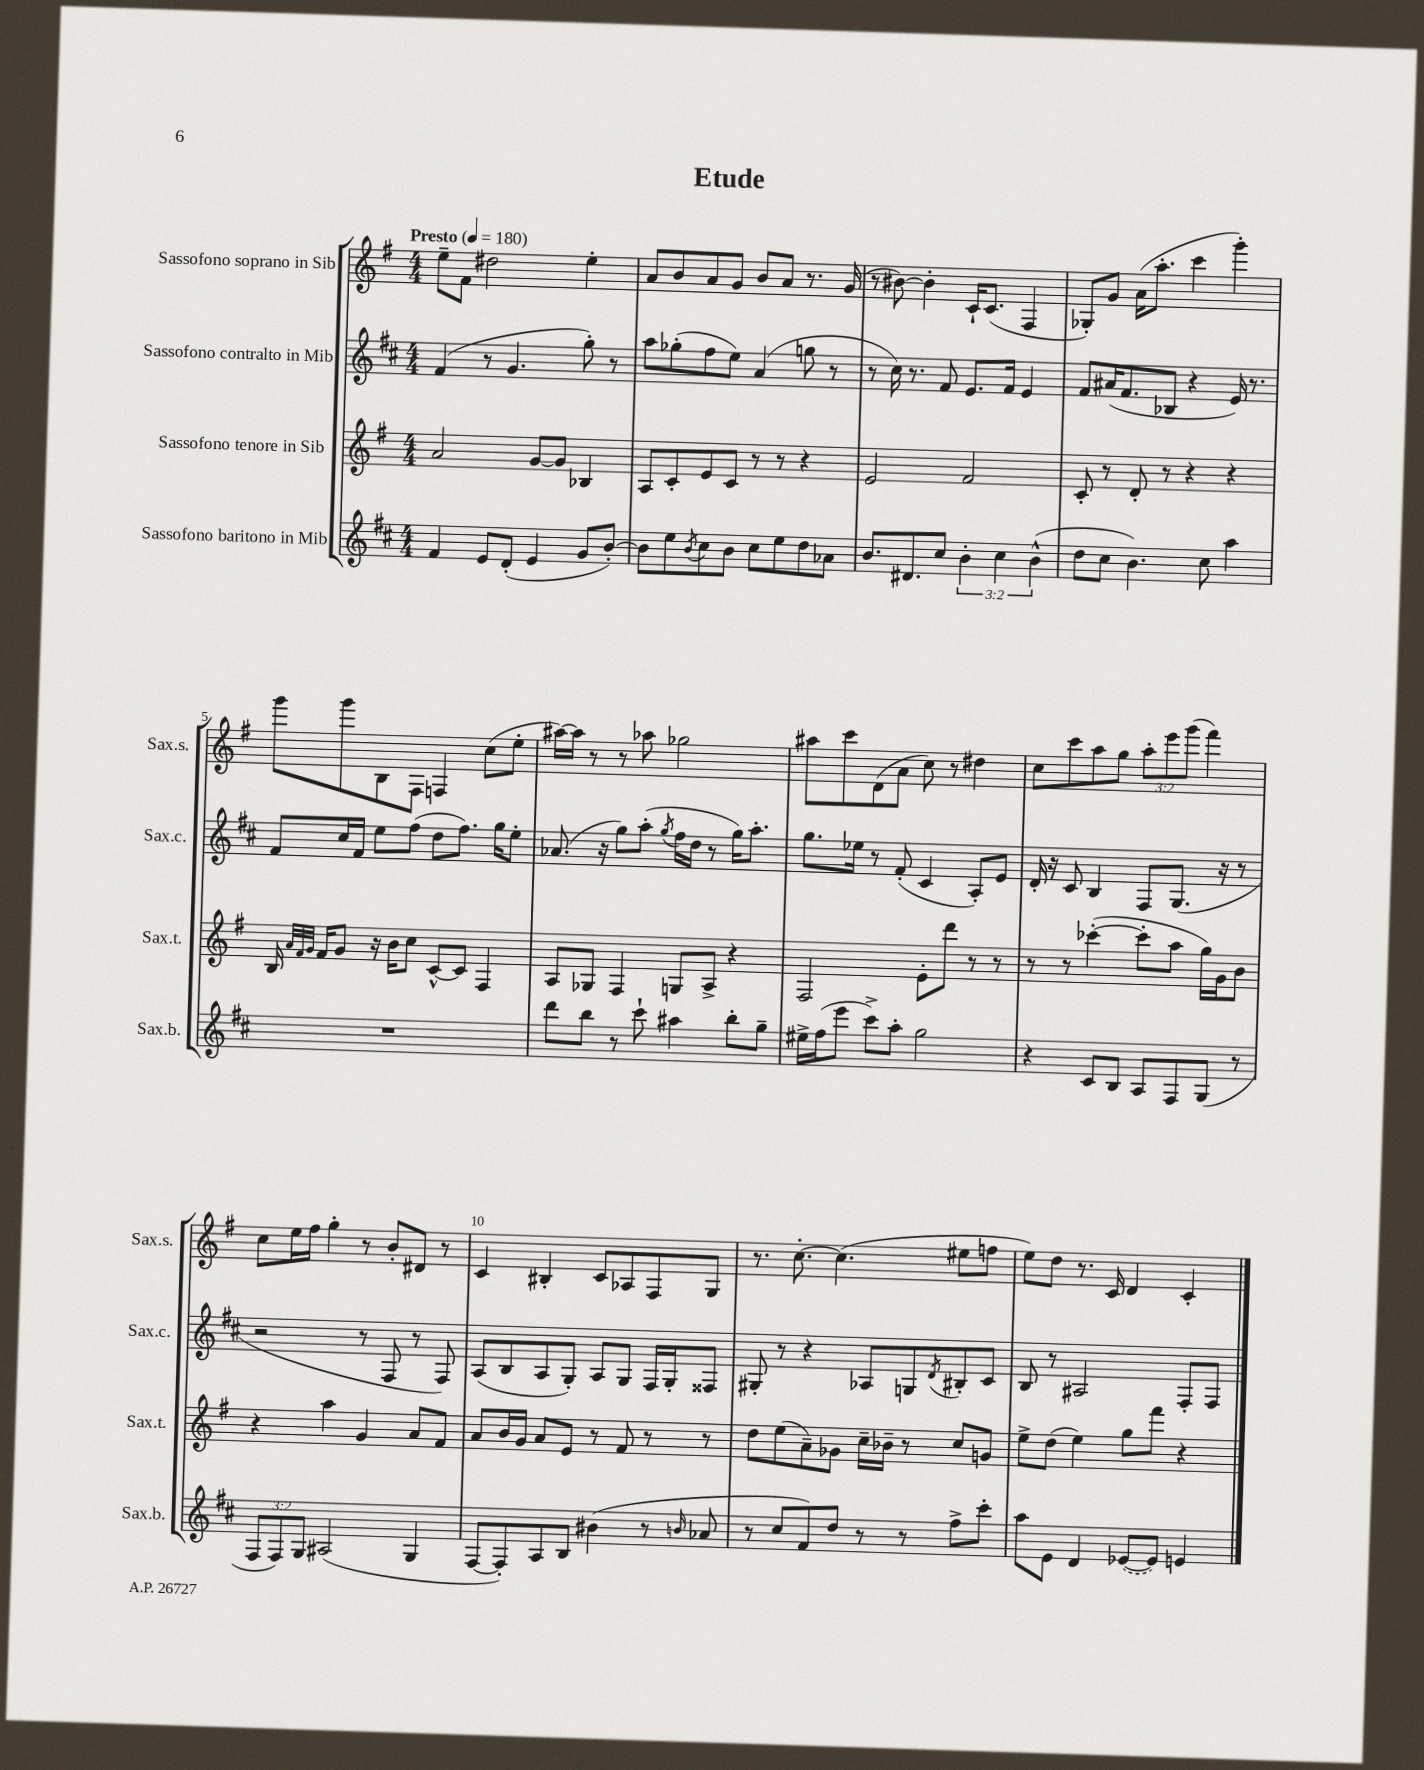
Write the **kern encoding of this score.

**kern	**kern	**kern	**kern
*part4	*part3	*part2	*part1
*staff4	*staff3	*staff2	*staff1
*I"Sassofono baritono in Mib	*I"Sassofono tenore in Sib	*I"Sassofono contralto in Mib	*I"Sassofono soprano in Sib
*I'Sax.b.	*I'Sax.t.	*I'Sax.c.	*I'Sax.s.
*clefG2	*clefG2	*clefG2	*clefG2
*k[f#c#]	*k[f#]	*k[f#c#]	*k[f#]
*M4/4	*M4/4	*M4/4	*M4/4
*MM180	*MM180	*MM180	*MM180
=1	=1	=1	=1
!	!	!	!LO:TX:a:B:t=Presto
4f#/	2a/	(4f#/	8ee~\L
.	.	.	8f#\J
8e/L	.	8r	2dd#X\
(8d'/J	.	4.g/	.
4e/	[8g/L	.	.
.	8g/J]	.	.
8g/L	4B-X/	8gg'\)	4ee'\
[8b'/J)	.	8r	.
=2	=2	=2	=2
8b\L]	8A/L	8aa\L	8a/L
8ee\	8c'/	(8gg-X'\	8b/
8qb/	.	.	.
8cc#\	8e/	8ff#\	8a/
8b\J	8c/J	8ee\J)	8g/J
8cc#\L	8r	(4a/	8b/L
8ee\	8r	.	8a/J
8dd\	4r	8ggn\	8.r
8a-X\J	.	8r	.
.	.	.	(16g/
=3	=3	=3	=3
8.b/L	2e/	8r	8r
.	.	16cc#\)	[8b#X\)
8.d#X/	.	8.r	.
.	.	.	4b#'\]
8cc#/J	.	8f#/	.
6b'\	2f#/	8.e/L	16c`/KL
.	.	.	(8.c/J
6cc#\	.	.	.
.	.	16f#/Jk	.
.	.	4e/	4F#/
(6b^^\	.	.	.
=4	=4	=4	=4
8dd\L	8c'/	8f#/L	8G-X'/L)
8cc#\J	8r	(16a#X/K	8g/J
.	.	8.f#/	.
4.b\)	8d'/	.	(16a\KL
.	.	.	8.aa'\J
.	8r	8B-X/J	.
.	4r	4r	4ccc\
8cc#\	.	.	.
4aa\	4r	16e/)	4ggg'\)
.	.	8.r	.
!!LO:LB:g=z
=5	=5	=5	=5
1r	16B/	8f#/L	8ggg\L
.	32qqa/LLL	.	.
.	32qqf#/	.	.
.	32qqg/JJJ	.	.
.	16f#/KL	.	.
.	8g/J	16cc#/L	8ggg\
.	.	16f#/JJ	.
.	16r	8ee\L	8B\
.	16b\KL	.	.
.	8cc\J	(8ff#\J	8F#\J
.	[8c^^/L	8dd\L	4Fn/
.	8c/J]	8.ff#\J)	.
.	4F#/	.	(8cc\L
.	.	16gg\KL	.
.	.	8ee'\J	8ee'\J
=6	=6	=6	=6
8ddd\L	8A/L	(8.a-X/	[16aa#X\LL)
.	.	.	16aa#\JJ]
8bb\J	8G-X/J	.	8r
.	.	16r	.
8r	4F#/	8gg\L)	8r
8ccc#`\	.	(8aa'\J	8aa-X\
.	.	8qgg/	.
4aa#X\	8Gn/L	16ff#\LL	2gg-X\
.	.	16dd\JJ	.
.	8A^/J	8r	.
8bb'\L	4r	16gg\KL)	.
.	.	8.aa'\J	.
8gg~\J	.	.	.
=7	=7	=7	=7
16ee#X^\LL	2F#/	8.gg\L	8aa#X\L
(16ff#\J	.	.	.
8eee\J	.	.	8ccc\
.	.	16ee-X\Jk	.
8ccc#^\L)	.	8r	(8d\
8aa'\J	.	(8f#'/	8a\J
2gg\	8e'\L	4c#/	8cc\)
.	8ddd\J	.	8r
.	8r	8A'/L)	4dd#X\
.	8r	8e/J	.
=8	=8	=8	=8
4r	8r	16d'/	8cc\L
.	.	16r	.
.	8r	8c#/	8ccc\
8c#/L	([4ccc-X'\	4B/	8aa\
8B/J	.	.	8gg\J
8A/L	8ccc-'\L]	8F#/L	12aa'\L
.	.	.	12eee\
8F#/	8aa\J	(8.G/J	.
.	.	.	(12ggg\J
(8G/J	16gg\LL)	.	4fff#\)
.	16g\J	16r	.
8r	8b\J	8r	.
!!LO:LB:g=z
=9	=9	=9	=9
12F#/L	4r	2r	8cc\L
12F#/)	.	.	.
.	.	.	16ee\L
12G/J	.	.	.
.	.	.	16ff#\JJ
(2A#X/	4aa\	.	4gg'\
.	4g/	8r	8r
.	.	8F#/	8b'/L
4G/	8a/L	8r	8d#X/J
.	8f#/J	8F#/)	8r
=10	=10	=10	=10
[8F#/L	8a/L	(8A/L	4c/
8F#'/])	16b/L	8B/	.
.	16g/JJ	.	.
8A/	8a/L	8A/	4B#X'/
8B/J	8e/J	8G'/J)	.
(4b#X\	8r	8A/L	8c/L
.	8f#/	8G/J	8A-X/
8r	8r	16F#/LL	8F#/
.	.	16G'/J	.
16qqbn/	.	.	.
8a-X/	8r	8F##X/J	8G/J
=11	=11	=11	=11
8r	8dd\L	8G#X'/	8.r
8cc#/L	(8ee\	8r	.
.	.	.	[8.cc'\
8f#/)	8a~\)	4r	.
8dd/J	8g-X\J	.	(4.cc\]
8r	16cc~\LL	8A-X/L	.
.	16b-X~\JJ	.	.
8r	8r	8Gn/	.
.	.	8qd/	.
8ff#^\L	8cc/L	8B#X'/	8ee#X\L
8ccc#'\J	8gn/J	8c#/J	8ffn\J
=12	=12	=12	=12
8aa\L	8ee^\L	8B/	8ee\L)
8e\J	(8dd\J	8r	8dd\J
4d/	4ee\)	2A#X/	8.r
.	.	.	16c/
([8e-X/L	8gg\L	.	4d/
8e-/J])	8fff#\J	.	.
4en/	4r	8F#'/L	4c'/
.	.	8F#/J	.
==	==	==	==
*-	*-	*-	*-
